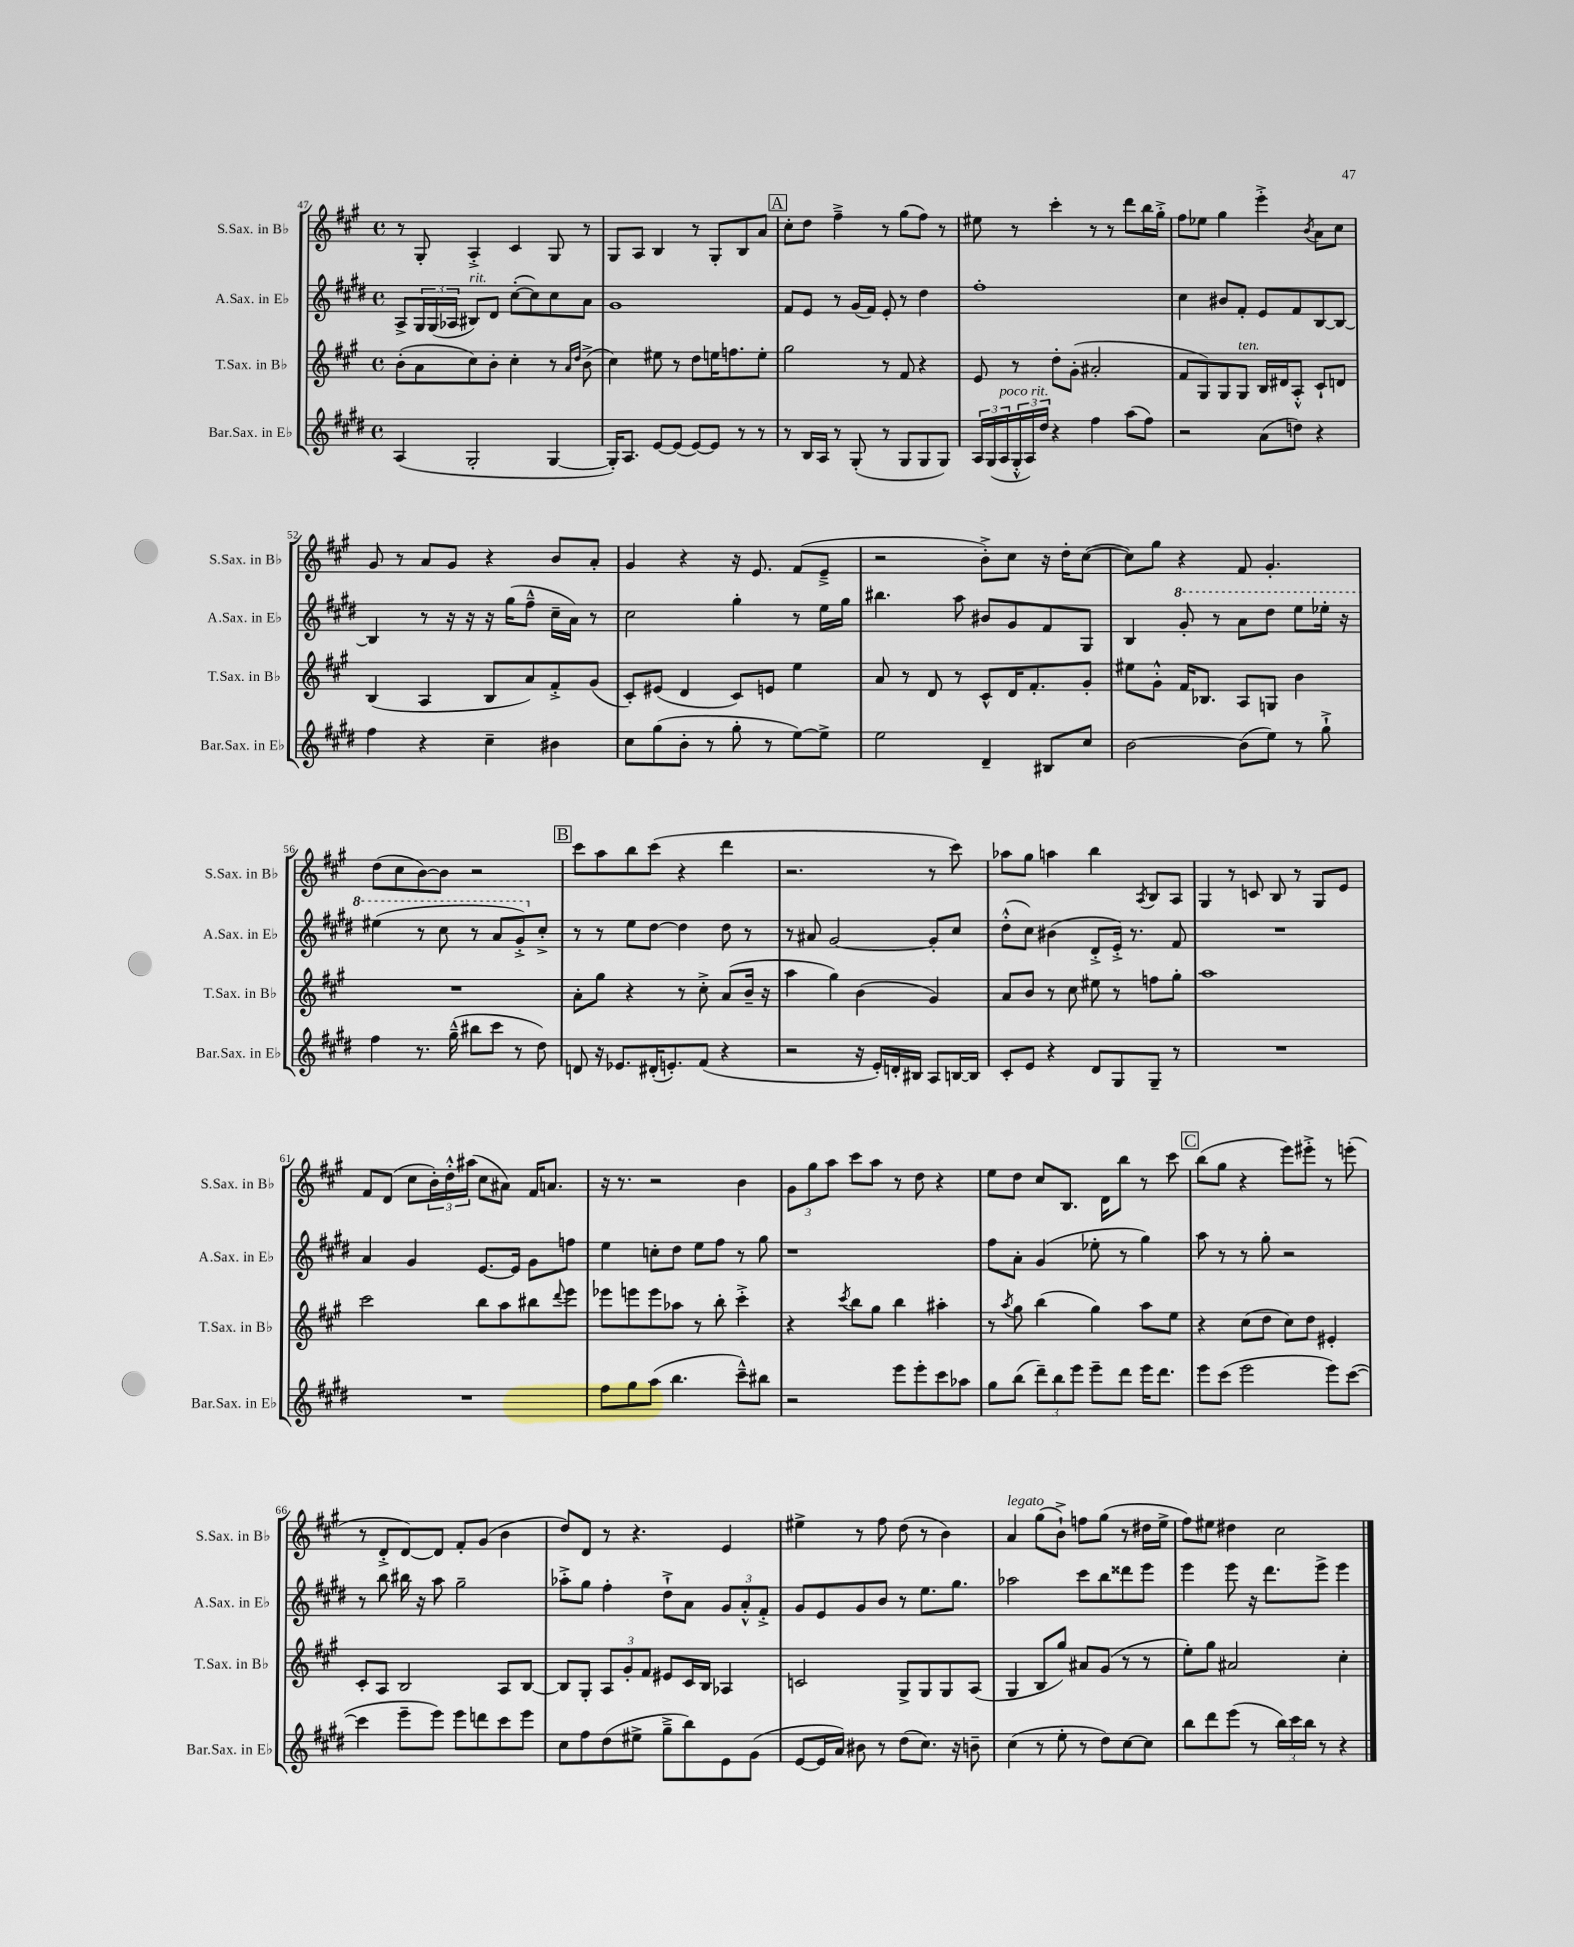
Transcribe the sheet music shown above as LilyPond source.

<<
\new StaffGroup <<
\new Staff = "s0" \with { instrumentName = "S.Sax. in Bb" shortInstrumentName = "S.Sax. in Bb" } {
    \clef treble \key a \major \defaultTimeSignature \time 4/4
    r8 gis8-. a4-.-> cis'4 gis8 r8 |
    gis8 a8 b4 r8 gis8-. b8 a'8 |
    \mark \markup { \box "A" } cis''8-. d''8 fis''4---> r8 gis''8( fis''8) r8 |
    eis''8 r8 cis'''4-. r8 r8 d'''8 b''16 gis''16-.-> |
    fis''8 ees''8 gis''4 e'''4-.-> \acciaccatura { b'8 } a'8 cis''8 |
    gis'8 r8 a'8 gis'8 r4 b'8 a'8-. |
    gis'4 r4 r16 e'8. fis'8( e'8---> |
    r2 b'8-.->) cis''8 r16 d''16-. cis''8~( |
    cis''8) gis''8 r4 fis'8 gis'4.-. |
    d''8( cis''8 b'8~) b'8 r2 |
    \mark \markup { \box "B" } cis'''8 a''8 b''8 cis'''8( r4 d'''4 |
    r2. r8 cis'''8) |
    aes''8 gis''8 a''4 b''4 \acciaccatura { a8 } b8 a8 |
    gis4 r8 c'8 b8 r8 gis8 e'8 |
    fis'8 d'8( cis''8 \tuplet 3/2 { b'16-.) d''16-.-^ ais''16( } cis''8 ais'8) fis'16 a'8. |
    r16 r8. r2 b'4 |
    \tuplet 3/2 { gis'8 gis''8 a''8 } cis'''8 a''8 r8 d''8 r4 |
    e''8 d''8 cis''8 b8. d'16 b''8 r8 cis'''8 |
    \mark \markup { \box "C" } b''8( gis''8 r4 e'''8) eis'''8-.-> r8 e'''8-.( |
    r8 d'8-.-> d'8~) d'8 fis'8-. gis'8( b'4 |
    d''8) d'8 r8 r4. e'4 |
    eis''4-> r8 fis''8 d''8( r8 b'4) |
    a'4^\markup { \italic "legato" } gis''8( b'8-!->) f''8 gis''8( r8 dis''16 e''16-> |
    fis''8) eis''8 dis''4 cis''2 \bar "|." |
}
\new Staff = "s1" \with { instrumentName = "A.Sax. in Eb" shortInstrumentName = "A.Sax. in Eb" } {
    \clef treble \key e \major \defaultTimeSignature \time 4/4
    a8-> \tuplet 3/2 { gis16 gis16( aes16 } bis8^\markup { \italic "rit." }) dis'8 cis''8~-.( cis''8) cis''8 a'8 |
    gis'1 |
    \mark \markup { \box "A" } fis'8 e'8 r8 gis'16( fis'16) e'8-. r8 dis''4 |
    fis''1-. |
    cis''4 bis'8 fis'8-. e'8 fis'8 b8~ b8~ |
    b4 r8 r16 r16 r16 gis''16( fis''8---^ cis''16-- a'16) r8 |
    cis''2 gis''4-. r8 e''16 gis''16 |
    bis''4. a''8 bis'8 gis'8 fis'8 gis8 |
    b4 \ottava #1 gis''8-. r8 a''8 dis'''8 e'''8 ees'''16-. r16 |
    eis'''4( r8 cis'''8 r8 a''8 gis''8-.->) \ottava #0 cis''8-.-> |
    \mark \markup { \box "B" } r8 r8 e''8 dis''8~ dis''4 dis''8 r8 |
    r8 ais'8 gis'2~ gis'8-. cis''8 |
    dis''8-.-^( cis''8) bis'4( dis'8-.-> e'16-.->) r8. fis'8 |
    R1 |
    a'4 gis'4 e'8.~ e'16 gis'8 f''8 |
    e''4 c''8-. dis''8 e''8 fis''8 r8 gis''8 |
    r1 |
    fis''8 a'8-. gis'4( ees''8-. r8 gis''4) |
    \mark \markup { \box "C" } a''8 r8 r8 gis''8-. r2 |
    r8 b''8 bis''16 r16 a''8 gis''2-- |
    aes''8-.-> gis''8 fis''4-. dis''8-!-> a'8 \tuplet 3/2 { gis'8 a'8-.-^ fis'8-.-> } |
    gis'8 e'8 gis'8 b'8 r8 e''8. gis''8. |
    aes''2 cis'''8 b''8 disis'''8 e'''8 |
    e'''4 e'''8 r16 dis'''8. e'''8-> e'''4 \bar "|." |
}
\new Staff = "s2" \with { instrumentName = "T.Sax. in Bb" shortInstrumentName = "T.Sax. in Bb" } {
    \clef treble \key a \major \defaultTimeSignature \time 4/4
    b'8-.( a'8 cis''8) b'8-. cis''4-. r8 \grace { a'16 d''16 } b'8->( |
    cis''4) eis''8 r8 d''8 e''16 f''8. e''8-. |
    \mark \markup { \box "A" } gis''2 r8 fis'8 r4 |
    e'8 r8 d''8-. gis'8-.( ais'2-. |
    fis'8 gis8) gis8 gis8^\markup { \italic "ten." } b16 dis'16 a8-.-^ cis'8-! d'8 |
    b4( a4 b8 a'8) fis'8-.-> gis'8( |
    cis'8-.) eis'8( d'4 cis'8) e'8 e''4 |
    a'8 r8 d'8 r8 cis'8-^ d'16 fis'8.-. gis'8-. |
    eis''8 gis'8-.-^ fis'16 bes8. a8 g8 b'4 |
    R1 |
    \mark \markup { \box "B" } a'8-. gis''8 r4 r8 cis''8-.-> a'8( b'16-- r16 |
    a''4 gis''4) b'4( gis'4) |
    a'8 b'8 r8 cis''8 eis''8 r8 f''8 gis''8-. |
    a''1 |
    cis'''2 b''8 a''8 bis''8 \appoggiatura { d'''8 } e'''8 |
    ees'''8 e'''8 e'''8 aes''8 r8 b''8-. cis'''4-.-> |
    r4 \acciaccatura { cis'''8 } b''8 gis''8 b''4 ais''4-. |
    r8 \acciaccatura { a''8 } gis''8 b''4( gis''4) a''8 e''8 |
    \mark \markup { \box "C" } r4 cis''8( d''8 cis''8) d''8 eis'4-. |
    cis'8-. a8 b2 a8 b8~ |
    b8 gis8-. \tuplet 3/2 { a8 gis'8-. fis'8 } eis'8 cis'16 b16 aes4 |
    c'2 gis8-> gis8 gis8 a8( |
    gis4 b8 gis''8) ais'8 gis'8( r8 r8 |
    e''8-.) gis''8 ais'2 cis''4-. \bar "|." |
}
\new Staff = "s3" \with { instrumentName = "Bar.Sax. in Eb" shortInstrumentName = "Bar.Sax. in Eb" } {
    \clef treble \key e \major \defaultTimeSignature \time 4/4
    a4( gis2-. gis4~ |
    gis16-.) a8. e'8~ e'8( e'8~) e'8 r8 r8 |
    \mark \markup { \box "A" } r8 b16 a16 r8 gis8-.( r8 gis8 gis8 gis8) |
    \tuplet 3/2 { a16 gis16( a16^\markup { \italic "poco rit." } } \tuplet 3/2 { gis16-.-^ a16) dis''16 } r4 fis''4 a''8( fis''8) |
    r2 a'8( d''8) r4 |
    fis''4 r4 cis''4-- bis'4 |
    cis''8 gis''8( b'8-. r8 gis''8-. r8 e''8~) e''8-> |
    e''2 dis'4-- bis8 cis''8 |
    b'2~ b'8( e''8) r8 gis''8-!-> |
    fis''4 r8. gis''16---^( bis''8 cis'''8 r8 dis''8) |
    \mark \markup { \box "B" } d'8 r16 ees'8. dis'16-.( e'8.-.) fis'8( r4 |
    r2 r16 e'16-.) d'16-. bis16 a8 b16~ b16 |
    cis'8-. e'8 r4 dis'8 gis8 gis8-- r8 |
    R1 |
    R1 |
    fis''8 gis''8 a''8( b''4. cis'''8---^) bis''8 |
    r2 e'''8 e'''8-. cis'''8 aes''8 |
    gis''8 b''8( \tuplet 3/2 { dis'''8--) b''8 e'''8 } e'''8-- dis'''8 e'''16 dis'''8. |
    \mark \markup { \box "C" } e'''8 cis'''8( e'''2 e'''8) cis'''8~( |
    cis'''4 e'''8-- e'''8) e'''8 d'''8 cis'''8 e'''8 |
    cis''8 fis''8 dis''8( eis''8-> gis''8---> b''8) e'8 gis'8( |
    e'8~ e'16 a'16) bis'8 r8 dis''8( cis''8.) r16 b'8-- |
    cis''4( r8 e''8-. r8 dis''8) cis''8~ cis''8 |
    b''8 dis'''8 e'''8( r8 \tuplet 3/2 { b''16) cis'''16 b''16 } r8 r4 \bar "|." |
}
>>
>>
\layout { \context { \Score currentBarNumber = #47 } }
